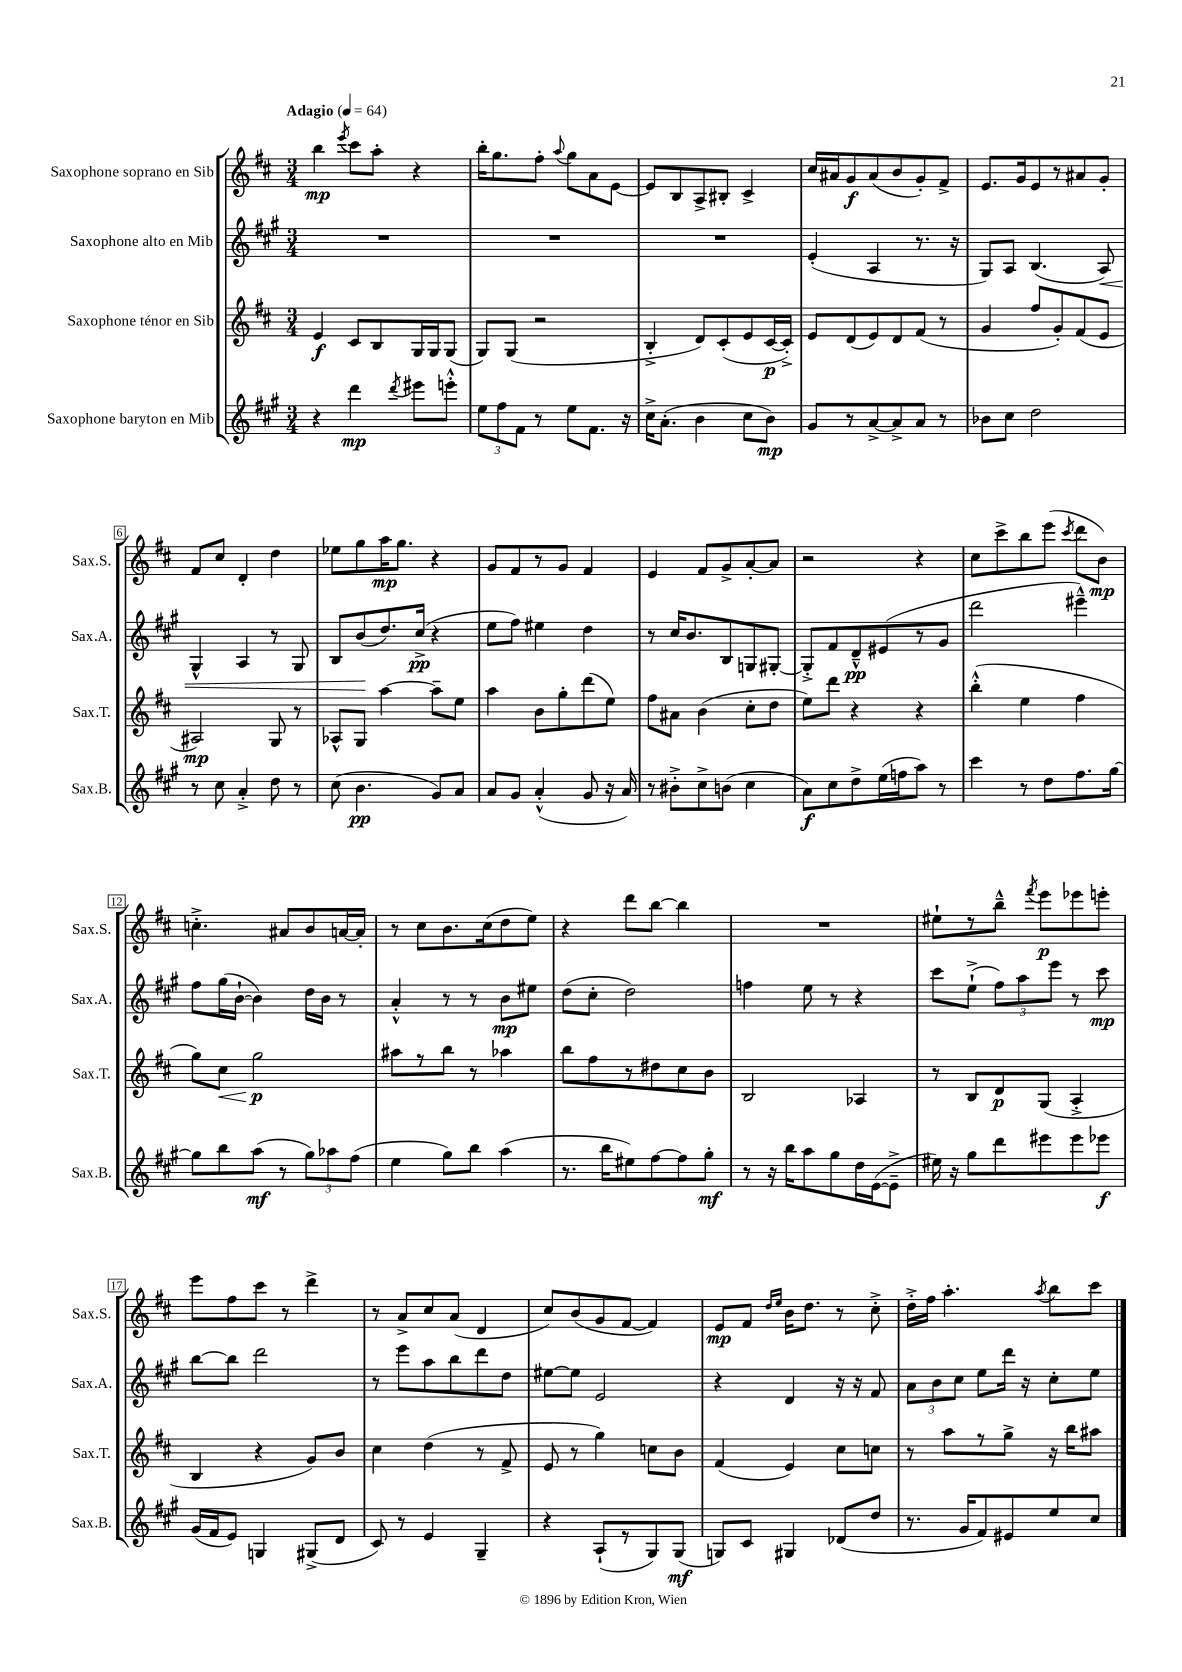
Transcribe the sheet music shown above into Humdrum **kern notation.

**kern	**kern	**kern	**kern
*staff4	*staff3	*staff2	*staff1
*clefG2	*clefG2	*clefG2	*clefG2
*k[f#c#g#]	*k[f#c#]	*k[f#c#g#]	*k[f#c#]
*M3/4	*M3/4	*M3/4	*M3/4
*MM64	*MM64	*MM64	*MM64
4r	4e	2.r	4bb
.	.	.	8qeee
4ddd	8c#	.	8ccc#
.	8B	.	8aa'
8qddd	.	.	.
8eee#	16G	.	4r
.	16G	.	.
8eee'^^	(8G	.	.
=	=	=	=
12ee	8G)	2.r	16bb'
.	.	.	8.gg
12ff#	.	.	.
.	(8G	.	.
12f#	.	.	.
8r	2r	.	8ff#'
.	.	.	8qqaa
8ee	.	.	8gg
8.f#	.	.	8a
.	.	.	[8e
16r	.	.	.
=	=	=	=
16cc#^	4B'^	2.r	8e]
(8.a'	.	.	.
.	.	.	8B
4b	8d)	.	8A^
.	(8c#'	.	8B#'
8cc#	8e	.	4c#^
8b)	[16c#	.	.
.	16c#'^])	.	.
=	=	=	=
8g#	8e	(4e'	16cc#
.	.	.	16a#
8r	(8d	.	8g
[8a^	8e)	4A	(8a#
8a^]	8d	.	8b
8a	(8f#	8.r	8g')
8r	8r	.	8f#^
.	.	16r	.
=	=	=	=
8b-	4g	8G#)	8.e
8cc#	.	8A	.
.	.	.	16g
2dd	8ff#	(4.B	8e
.	8g')	.	8r
.	(8f#	.	8a#
.	8e	8A)	8g'
=	=	=	=
8r	2A#)	4G#^^	8f#
8cc#	.	.	8cc#
4a'^	.	4A	4d'
8dd	8G	8r	4dd
8r	8r	8G#	.
=	=	=	=
(8cc#	8A-^^	8B	8ee-
4.b	8G	(8b	8gg
.	[4aa	8.dd)	16aa
.	.	.	8.gg
.	.	(16cc#^	.
8g#)	8aa~]	4r	4r
8a	8ee	.	.
=	=	=	=
8a	4aa	8ee	8g
8g#	.	8ff#)	8f#
(4a'^^	8b	4ee#	8r
.	8gg'	.	8g
8g#	(8ddd	4dd	4f#
16r	8ee)	.	.
16a)	.	.	.
=	=	=	=
8r	8ff#	8r	4e
8b#'^	8a#	16cc#	.
.	.	8.b	.
8cc#^	(4b	.	8f#
(8b	.	8B	8g^
4cc#	8cc#'	8G	[8a'
.	8dd	[8G#'	8a]
=	=	=	=
8a)	8ee)	8G#'^]	2r
8cc#	8ddd	8f#	.
8dd^	4r	8d~^^	.
(16ee	.	(8e#	.
16ff	.	.	.
8aa)	4r	8r	4r
8r	.	8g#	.
=	=	=	=
4ccc#	(4bb'^^	2ddd	8cc#
.	.	.	8ccc#^
8r	4ee	.	8bb
8dd	.	.	(8eee
.	.	.	8qccc#
8.ff#	4ff#	4eee#~^^)	8ddd
.	.	.	8b)
[16gg#	.	.	.
=	=	=	=
8gg#]	8gg)	8ff#	4.cc'^
8bb	8cc#	(16gg#	.
.	.	[16b`	.
(8aa	2gg	4b])	.
8r	.	.	8a#
12gg#)	.	16dd	8b
.	.	16b	.
12aa-	.	.	.
.	.	8r	[16a
(12ff#	.	.	.
.	.	.	16a']
=	=	=	=
4ee	8aa#	4a'^^	8r
.	8r	.	8cc#
8gg#)	8bb	8r	8.b
8bb	8r	8r	.
.	.	.	(16cc#
(4aa	4aa-	8b	8dd
.	.	8ee#	8ee)
=	=	=	=
8.r	8bb	(8dd	4r
.	8ff#	8cc#'	.
16bb	.	.	.
8ee#)	8r	2dd)	8ddd
[8ff#	8dd#	.	[8bb
8ff#]	8cc#	.	4bb]
8gg#'	8b	.	.
=	=	=	=
8r	2B	4ff	2.r
16r	.	.	.
16bb	.	.	.
8aa	.	8ee	.
8gg#	.	8r	.
16dd	4A-	4r	.
([16e	.	.	.
8e~^]	.	.	.
=	=	=	=
16ee#)	8r	8ccc#	8ee#`
16r	.	.	.
8gg#	8B	(8ee`^	8r
8ddd	8d	12ff#)	8bb~^^
.	.	12aa	.
.	.	.	8qfff#
8eee#	(8G	.	8eee
.	.	12eee	.
8eee#	4A'^	8r	8eee-
8eee-	.	8ccc#	8eee'
=	=	=	=
(16g#	4B	[8bb	8eee
16f#	.	.	.
8e)	.	8bb]	8ff#
4G	4r	2ddd	8ccc#
.	.	.	8r
(8G#^	8g)	.	4ddd^
8d	8b	.	.
=	=	=	=
8c#)	4cc#	8r	8r
8r	.	8eee	8a^
4e	(4dd	8aa	8cc#
.	.	8bb	(8a
4G#~	8r	8ddd	4d
.	8f#^	8dd	.
=	=	=	=
4r	8e	[8ee#	8cc#)
.	8r	8ee#]	(8b
(8A`	4gg)	2e	8g
8r	.	.	[8f#
8G#)	8cc	.	4f#])
(8G#	8b	.	.
=	=	=	=
8G)	(4f#	4r	8e
8c#	.	.	8f#
.	.	.	16qqdd
.	.	.	16qqee
4G#	4e)	4d	16b
.	.	.	8.dd
(8d-	8cc#	16r	8r
.	.	16r	.
8dd	8cc	8f#	8cc#'^
=	=	=	=
8.r	8r	12a	16dd'^
.	.	.	16ff#
.	.	12b	.
.	8aa	.	4.aa'
.	.	12cc#	.
16g#	.	.	.
8f#)	8r	8ee	.
8e#	8gg^	16ddd	.
.	.	16r	.
.	.	.	8qaa
8ee	16r	8cc#'	8bb
.	16bb	.	.
8cc#	8aa#	8ee	8ccc#
==	==	==	==
*-	*-	*-	*-
